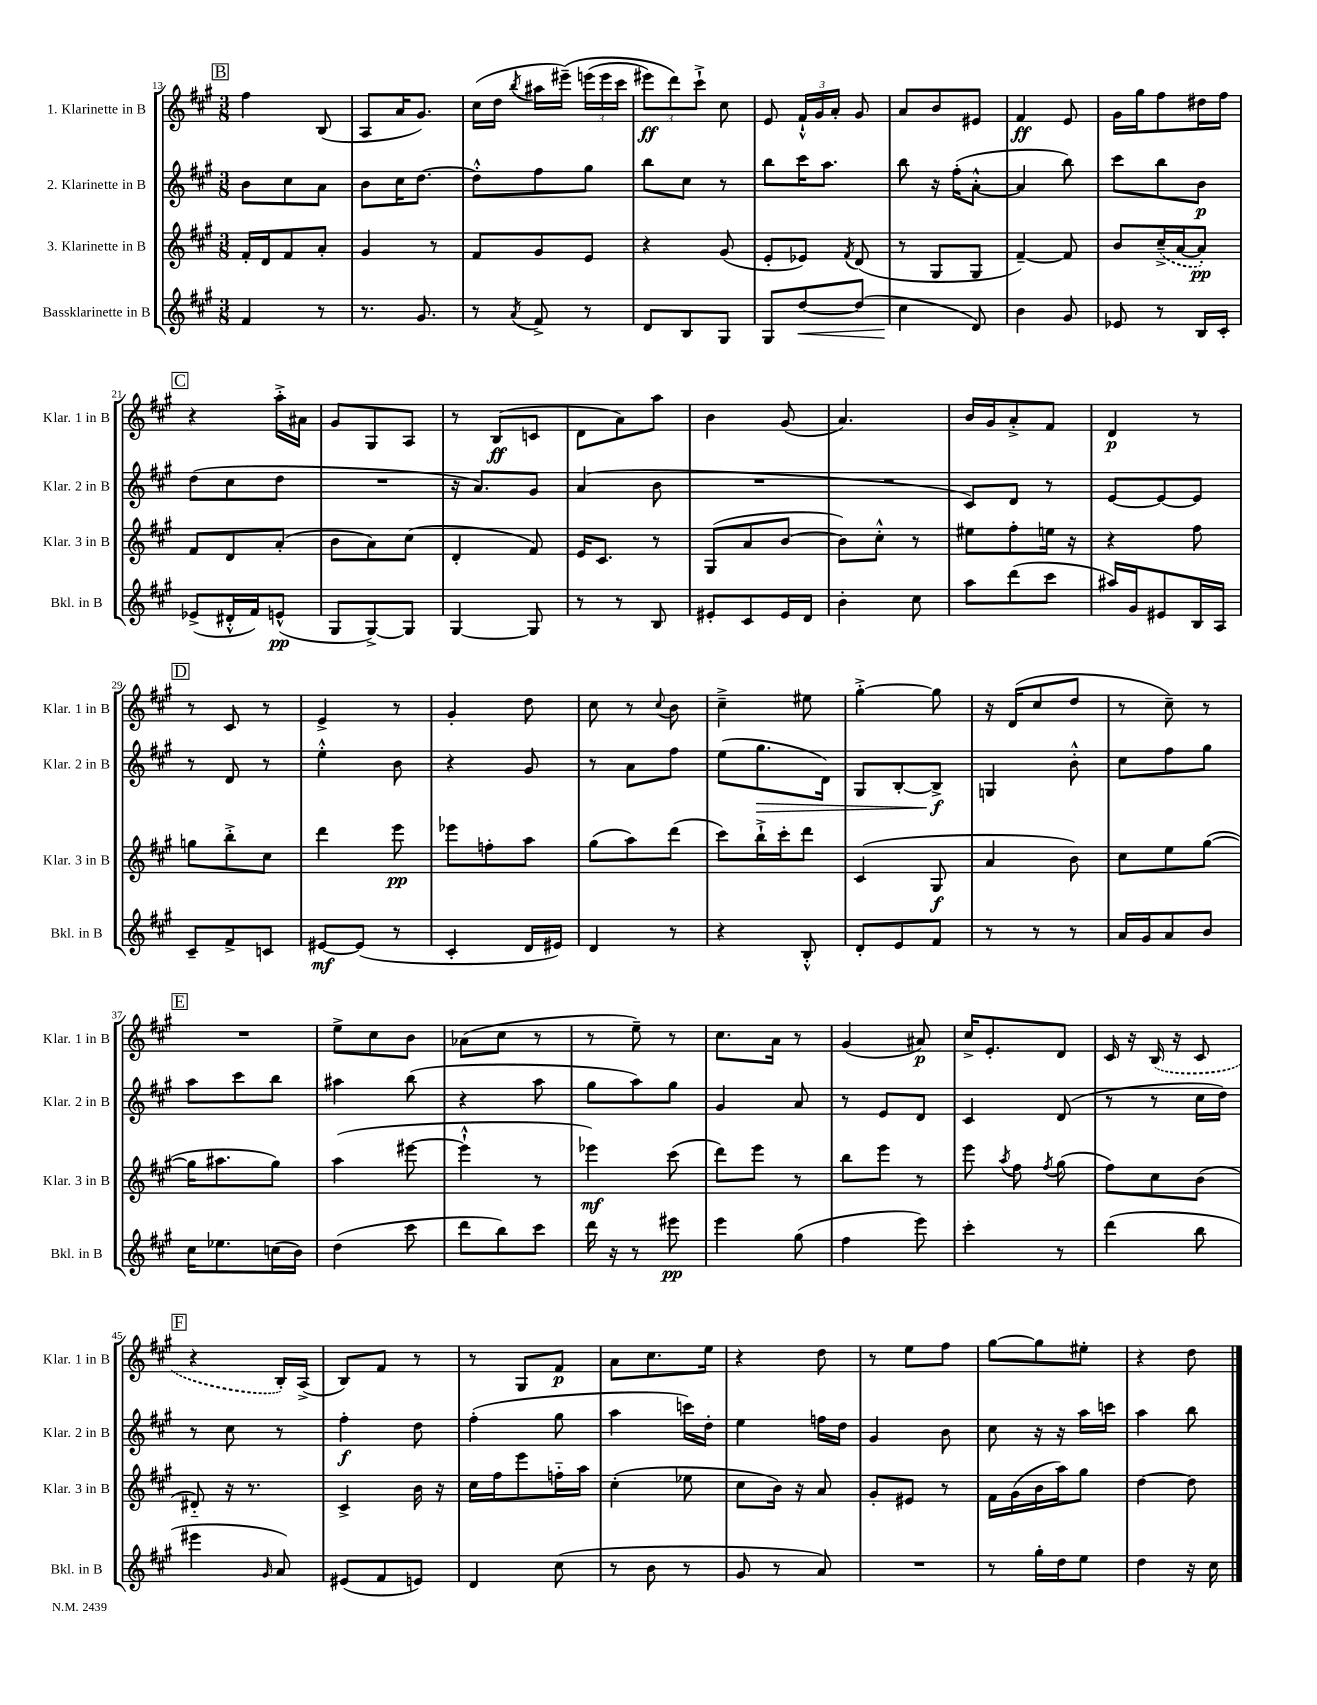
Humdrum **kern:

**kern	**kern	**kern	**kern
*staff4	*staff3	*staff2	*staff1
*clefG2	*clefG2	*clefG2	*clefG2
*k[f#c#g#]	*k[f#c#g#]	*k[f#c#g#]	*k[f#c#g#]
*M3/8	*M3/8	*M3/8	*M3/8
4f#	16f#'	8b	4ff#
.	16d	.	.
.	8f#	8cc#	.
8r	8a'	8a	(8B
=	=	=	=
8.r	4g#	8b	8A
.	.	16cc#	16a
8.g#	.	[8.dd	8.g#)
.	8r	.	.
=	=	=	=
8r	8f#	8dd'^^]	(16cc#
.	.	.	16dd
8qa	.	.	8qbb
8f#^	8g#	8ff#	16aa#
.	.	.	&(16eee#~)
8r	8e	8gg#	(24eee
.	.	.	24eee
.	.	.	24ccc#
=	=	=	=
8d	4r	8bb	12eee#)
.	.	.	12ddd&)
8B	.	8cc#	.
.	.	.	12ccc#`^
8G#	(8g#	8r	8cc#
=	=	=	=
8G#	8e'	8bb	8e
[8dd	8e-)	16ccc#	24f#`^^
.	.	.	24g#
.	.	8.aa	.
.	.	.	24a'
.	8qf#	.	.
(8dd]	(8d	.	8g#
=	=	=	=
4cc#	8r	8bb	8a
.	8G#	16r	8b
.	.	(16ff#'	.
8d)	8G#	[8a'^^	8e#
=	=	=	=
4b	[4f#~)	4a]	4f#
8g#	8f#]	8bb)	8e
=	=	=	=
8e-	8b	8ccc#	16g#
.	.	.	16gg#
8r	(16cc#~^	8bb	8ff#
.	[16a	.	.
16B	8a'])	8b	16dd#
16c#'	.	.	16ff#
=	=	=	=
(8e-^	8f#	(8dd	4r
16d#'^^	8d	8cc#	.
16f#)	.	.	.
(8e^^	(8a'	8dd	16aa'^
.	.	.	16a#
=	=	=	=
8G#	8b	4.r	8g#
[8G#^)	8a)	.	8G#
8G#]	(8cc#	.	8A
=	=	=	=
[4G#	4d'	16r	8r
.	.	8.a)	.
.	.	.	(8B
8G#]	8f#)	8g#	8c
=	=	=	=
8r	16e	(4a	8d
.	8.c#	.	.
8r	.	.	8a)
8B	8r	8b	8aa
=	=	=	=
8e#'	(8G#	4.r	4b
8c#	8a	.	.
16e#	[8b	.	(8g#
16d	.	.	.
=	=	=	=
4b'	8b])	4.r	4.a)
.	8cc#'^^	.	.
8cc#	8r	.	.
=	=	=	=
8aa	8ee#	8c#)	16b
.	.	.	16g#
(8ddd	8ff#'	8d	8a'^
8ccc#	16ee	8r	8f#
.	16r	.	.
=	=	=	=
16aa#)	4r	[8e	4d
16g#	.	.	.
8e#	.	8e_	.
16B	8ff#	8e]	8r
16A	.	.	.
=	=	=	=
8c#~	8gg	8r	8r
8f#^	8bb'^	8d	8c#
8c	8cc#	8r	8r
=	=	=	=
[8e#	4ddd	4ee'^^	4e^
(8e#]	.	.	.
8r	8eee	8b	8r
=	=	=	=
4c#'	8eee-	4r	4g#'
.	8ff'	.	.
16d	8aa	8g#	8dd
16e#)	.	.	.
=	=	=	=
4d	(8gg#	8r	8cc#
.	8aa)	8a	8r
.	.	.	8qqcc#
8r	(8ddd	8ff#	8b
=	=	=	=
4r	8ccc#)	(8ee	4cc#~^
.	16bb`^	8.gg#	.
.	16ccc#'	.	.
8B'^^	8ddd	.	8ee#
.	.	16d)	.
=	=	=	=
8d'	(4c#	8G#	[4gg#'^
8e	.	[8B'	.
8f#	8G#	8B^]	8gg#]
=	=	=	=
8r	4a	4G	16r
.	.	.	(16d
8r	.	.	8cc#
8r	8b)	8b'^^	8dd
=	=	=	=
16a	8cc#	8cc#	8r
16g#	.	.	.
8a	8ee	8ff#	8cc#~)
8b	([8gg#	8gg#	8r
=	=	=	=
16cc#	16gg#]	8aa	4.r
8.ee-	8.aa#	.	.
.	.	8ccc#	.
(16cc	8gg#)	8bb	.
16b)	.	.	.
=	=	=	=
(4dd	(4aa	4aa#	8ee^
.	.	.	8cc#
8ccc#	[8eee#	(8bb	8b
=	=	=	=
8ddd	4eee#`^^]	4r	(8a-
8bb)	.	.	8cc#
8ccc#	8r	8aa	8r
=	=	=	=
16ddd	4eee-)	8gg#	8r
16r	.	.	.
8r	.	8aa)	8ee~)
8eee#	(8ccc#	8gg#	8r
=	=	=	=
4eee	8ddd)	4g#	8.cc#
.	8eee	.	.
.	.	.	16a
(8gg#	8r	8a	8r
=	=	=	=
4ff#	8bb	8r	(4g#
.	8eee	8e	.
8eee)	8r	8d	8a#)
=	=	=	=
4ccc#'	8eee	4c#	16cc#^
.	.	.	8.e'
.	8qaa	.	.
.	8ff#	.	.
.	8qff#	.	.
8r	(8gg#	(8d	8d
=	=	=	=
(4ddd	8ff#)	8r	16c#
.	.	.	16r
.	8cc#	8r	(16B
.	.	.	16r
8bb	(8b	16cc#	8c#
.	.	16dd)	.
=	=	=	=
4eee#	8d#'~)	8r	4r
.	16r	8cc#	.
.	8.r	.	.
16qqg#	.	.	.
8a)	.	8r	16B')
.	.	.	(16A^
=	=	=	=
(8e#	4c#^	4ff#'	8B)
8f#	.	.	8f#
8e)	16b	8dd	8r
.	16r	.	.
=	=	=	=
4d	16cc#	(4ff#'	8r
.	16ff#	.	.
.	8eee	.	8G#
(8cc#	16ff'~	8gg#	8f#
.	16aa	.	.
=	=	=	=
8r	(4cc#'	4aa	8a
8b	.	.	8.cc#
8r	8ee-	16ccc)	.
.	.	16dd'	16ee
=	=	=	=
8g#	8cc#	4ee	4r
8r	16b)	.	.
.	16r	.	.
8a)	8a	16ff	8dd
.	.	16dd	.
=	=	=	=
4.r	8g#'	4g#	8r
.	8e#	.	8ee
.	8r	8b	8ff#
=	=	=	=
8r	16f#	8cc#	[8gg#
.	(16g#	.	.
16gg#'	16b	16r	8gg#]
16dd	16aa)	16r	.
8ee	8gg#	16aa	8ee#'
.	.	16ccc	.
=	=	=	=
4dd	[4dd	4aa	4r
16r	8dd]	8bb	8dd
16cc#	.	.	.
==	==	==	==
*-	*-	*-	*-
